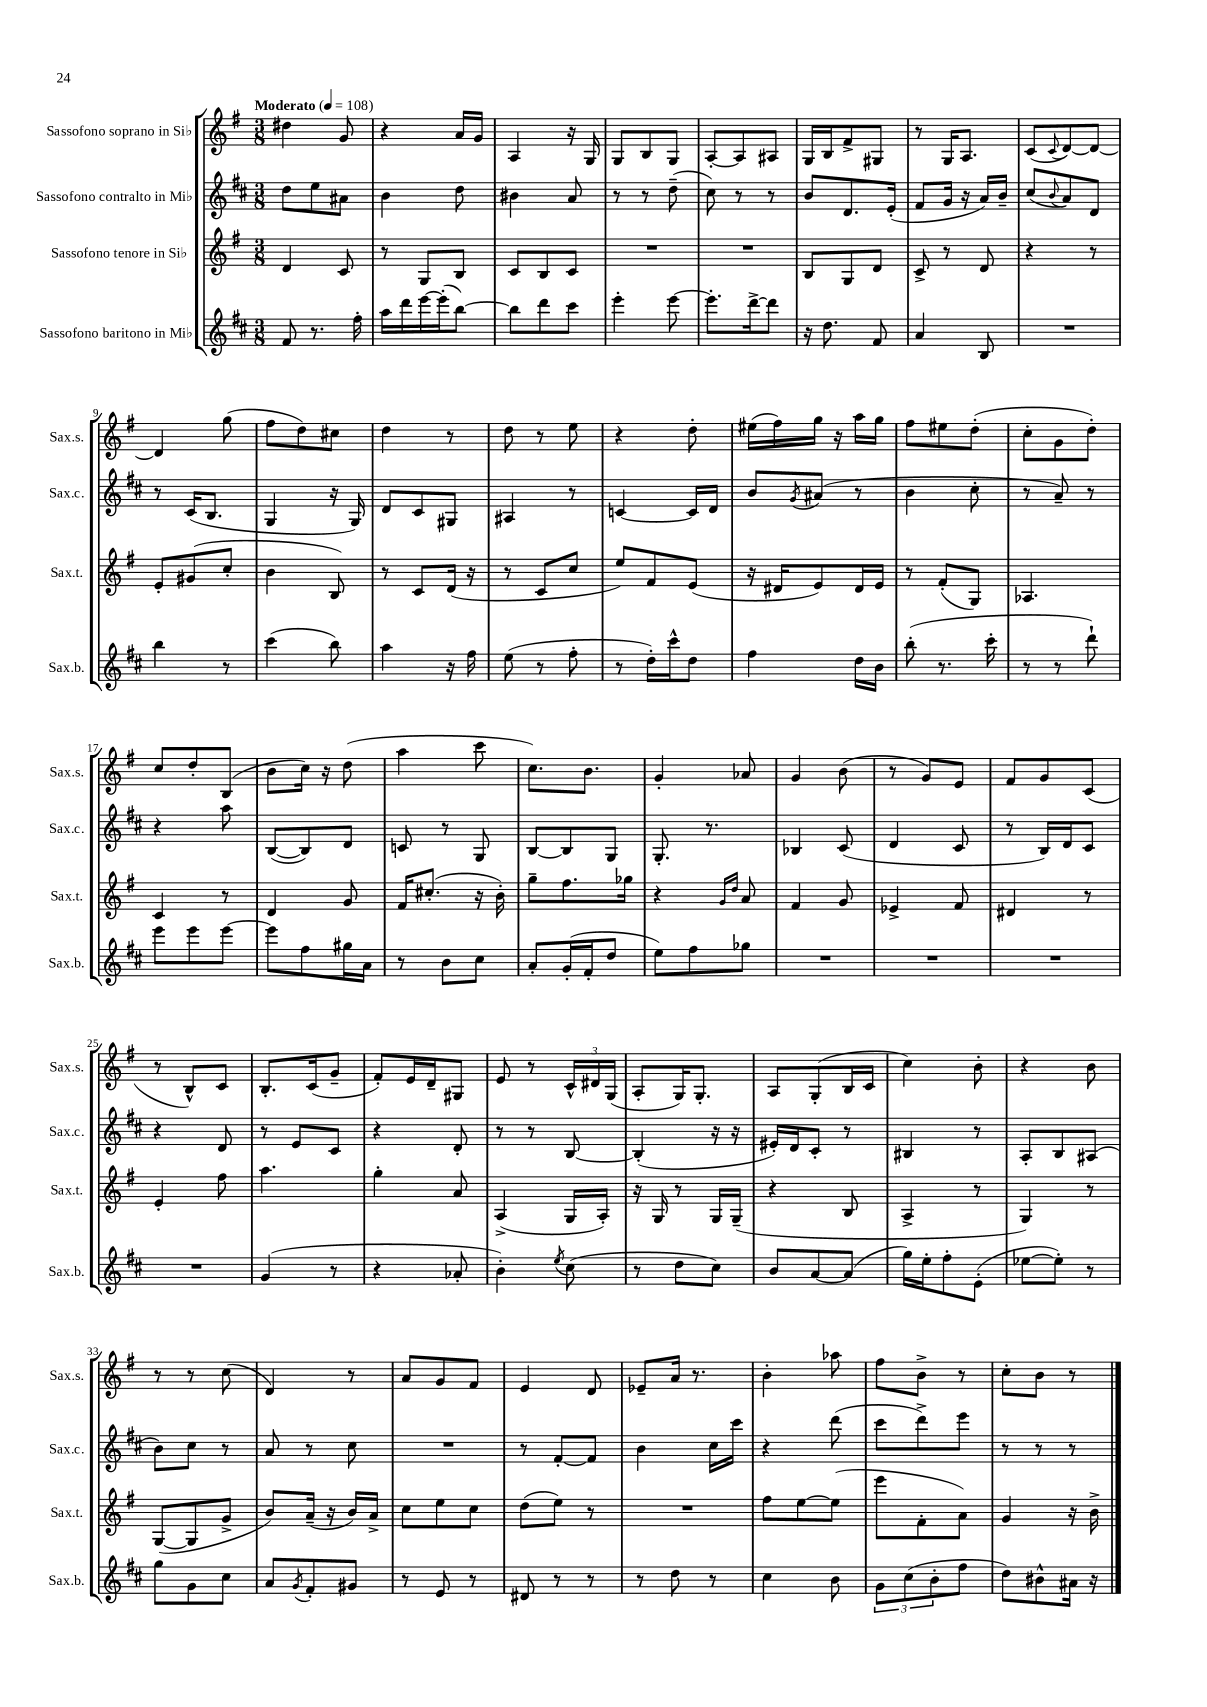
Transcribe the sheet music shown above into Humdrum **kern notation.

**kern	**kern	**kern	**kern
*part4	*part3	*part2	*part1
*staff4	*staff3	*staff2	*staff1
*I"Sassofono baritono in Mi♭	*I"Sassofono tenore in Si♭	*I"Sassofono contralto in Mi♭	*I"Sassofono soprano in Si♭
*I'Sax.b.	*I'Sax.t.	*I'Sax.c.	*I'Sax.s.
*clefG2	*clefG2	*clefG2	*clefG2
*k[f#c#]	*k[f#]	*k[f#c#]	*k[f#]
*M3/8	*M3/8	*M3/8	*M3/8
*MM108	*MM108	*MM108	*MM108
=1	=1	=1	=1
!	!	!	!LO:TX:a:B:t=Moderato
8f#/	4d/	8dd\L	4dd#X\
8.r	.	8ee\	.
.	8c/	8a#X\J	8g/
16ff#'\	.	.	.
=2	=2	=2	=2
16aa\LL	8r	4b\	4r
16ddd\	.	.	.
[16eee\	8G/L	.	.
(16eee'\J]	.	.	.
[8bb\J)	8B/J	8dd\	16a/LL
.	.	.	16g/JJ
=3	=3	=3	=3
8bb\L]	8c/L	4b#X\	4A/
8ddd\	8B/	.	.
8ccc#\J	8c/J	8a/	16r
.	.	.	16G/
=4	=4	=4	=4
4eee'\	4.r	8r	8G/L
.	.	8r	8B/
[8eee\	.	(8dd~\	8G/J
=5	=5	=5	=5
8.eee'\L]	4.r	8cc#\)	[8A'/L
.	.	8r	8A/]
[16ddd^\k	.	.	.
8ddd\J]	.	8r	8A#X/J
=6	=6	=6	=6
16r	8B/L	8b/L	16G/LL
8.dd\	.	.	16B/J
.	8G/	8.d/	8f#^/
8f#/	8d/J	.	8G#X/J
.	.	(16e'/Jk	.
=7	=7	=7	=7
4a/	8c^/	8f#/L	8r
.	8r	16g/Jk	16G/KL
.	.	16r	8.A/J
8B/	8d/	16a/LL)	.
.	.	16b~/JJ	.
=8	=8	=8	=8
4.r	4r	(8cc#/L	(8c/L
.	.	8qqb/	8qqc/
.	.	8a/)	[8d/)
.	8r	8d/J	8d/J_
!!LO:LB:g=z
=9	=9	=9	=9
4bb\	8e'/L	8r	4d/]
.	(8g#X/	(16c#/KL	.
.	.	8.B/J	.
8r	8cc'/J	.	(8gg\
=10	=10	=10	=10
(4ccc#\	4b\	4G/	8ff#\L
.	.	.	8dd\)
8bb\)	8B/)	16r	8cc#X\J
.	.	16G/)	.
=11	=11	=11	=11
4aa\	8r	8d/L	4dd\
.	8c/L	8c#/	.
16r	(16d/Jk	8G#X/J	8r
16ff#\	16r	.	.
=12	=12	=12	=12
(8ee\	8r	4A#X/	8dd\
8r	8c/L	.	8r
8ff#'\	8cc/J	8r	8ee\
=13	=13	=13	=13
8r	8ee/L)	[4cn/	4r
16dd'\LL)	8f#/	.	.
16ccc#^^\J	.	.	.
8dd\J	(8e/J	16c/LL]	8dd'\
.	.	16d/JJ	.
=14	=14	=14	=14
4ff#\	16r	8b/L	(16ee#X\LL
.	16d#X/KL	.	16ff#\)
.	.	8qg/	.
.	8e/)	(8a#X/J	16gg\JJ
.	.	.	16r
16dd\LL	16d#/L	8r	16aa\LL
16b\JJ	16e/JJ	.	16gg\JJ
=15	=15	=15	=15
(8bb'\	8r	4b\	8ff#\L
8.r	(8f#'/L	.	8ee#X\
.	8G/J)	8cc#'\	(8dd'\J
16ccc#'\	.	.	.
=16	=16	=16	=16
8r	4.A-X/	8r	8cc'\L
8r	.	8a~/)	8g\
8ddd`\)	.	8r	8dd'\J)
!!LO:LB:g=z
=17	=17	=17	=17
8eee\L	4c/	4r	8cc/L
8eee\	.	.	8dd'/
[8eee\J	8r	8aa\	(8B/J
=18	=18	=18	=18
8eee\L]	4d/	([8B/L	8b\L
8ff#\	.	8B/])	16cc\Jk)
.	.	.	16r
16gg#X\L	8g/	8d/J	(8dd\
16a\JJ	.	.	.
=19	=19	=19	=19
8r	16f#/KL	8cn/	4aa\
.	(8.cc#X'/J	.	.
8b\L	.	8r	.
8cc#\J	16r	8G/	8ccc\
.	16b'\)	.	.
=20	=20	=20	=20
8a'/L	8gg~\L	[8B/L	8.cc\L)
(16g'/L	8.ff#\	8B/]	.
16f#'/J	.	.	8.b\J
8dd/J	.	8G/J	.
.	16gg-X\Jk	.	.
=21	=21	=21	=21
8ee\L)	4r	8.G'/	4g'/
8ff#\	.	.	.
.	.	8.r	.
.	16qqg/LL	.	.
.	16qqdd/JJ	.	.
8gg-X\J	8a/	.	8a-X/
=22	=22	=22	=22
4.r	4f#/	4B-X/	4g/
.	8g/	(8c#/	(8b\
=23	=23	=23	=23
4.r	4e-X^/	4d/	8r
.	.	.	8g/L)
.	8f#/	8c#/	8e/J
=24	=24	=24	=24
4.r	4d#X/	8r	8f#/L
.	.	16B/LL)	8g/
.	.	16d/J	.
.	8r	8c#/J	(8c/J
!!LO:LB:g=z
=25	=25	=25	=25
4.r	4e'/	4r	8r
.	.	.	8B^^/L)
.	8ff#\	8d/	8c/J
=26	=26	=26	=26
(4g/	4.aa\	8r	8.B'/L
.	.	8e/L	.
.	.	.	(16c/k
8r	.	8c#/J	8g~/J
=27	=27	=27	=27
4r	4gg'\	4r	8f#'/L)
.	.	.	16e/L
.	.	.	16d~/J
8a-X'/	8a/	8d'/	8G#X/J
=28	=28	=28	=28
4b'\)	(4A^/	8r	8e/
.	.	8r	8r
8qee/	.	.	.
(8cc#\	16G/LL	[8B/	24c^^/LL
.	.	.	24d#X/
.	16A'/JJ)	.	.
.	.	.	(24G/JJ
=29	=29	=29	=29
8r	16r	(4B'/]	8A'/L
.	16G/	.	.
8dd\L	8r	.	16G/K)
.	.	.	8.G'/J
8cc#\J)	16G/LL	16r	.
.	(16G~/JJ	16r	.
=30	=30	=30	=30
8b/L	4r	16e#X'/LL)	8A/L
.	.	16d/J	.
[8a/	.	8c#'/J	(8G'/
(8a/J]	8B/	8r	16B/L
.	.	.	16c/JJ
=31	=31	=31	=31
16gg\LL)	4A^/	4B#X/	4cc\)
16ee'\J	.	.	.
8ff#'\	.	.	.
(8e'\J	8r	8r	8b'\
=32	=32	=32	=32
[8ee-X\L	4G/)	8A'/L	4r
8ee-'\J])	.	8B/	.
8r	8r	(8A#X/J	8b\
!!LO:LB:g=z
=33	=33	=33	=33
8gg\L	([8G/L	8b\L)	8r
8g\	8G/]	8cc#\J	8r
8cc#\J	8g^/J	8r	(8cc\
=34	=34	=34	=34
8a/L	8b/L)	8a/	4d/)
8qg/	.	.	.
8f#'/	(16a~/Jk	8r	.
.	16r	.	.
8g#X/J	16b/LL)	8cc#\	8r
.	16a^/JJ	.	.
=35	=35	=35	=35
8r	8cc\L	4.r	8a/L
8e/	8ee\	.	8g/
8r	8cc\J	.	8f#/J
=36	=36	=36	=36
8d#X/	(8dd\L	8r	4e/
8r	8ee\J)	[8f#'/L	.
8r	8r	8f#/J]	8d/
=37	=37	=37	=37
8r	4.r	4b\	8e-X~/L
8dd\	.	.	16a/Jk
.	.	.	8.r
8r	.	16cc#\LL	.
.	.	16ccc#\JJ	.
=38	=38	=38	=38
4cc#\	8ff#\L	4r	4b'\
.	[8ee\	.	.
8b\	(8ee\J]	(8ddd\	8aa-X\
=39	=39	=39	=39
12g\L	8eee\L	8ccc#\L	8ff#\L
(12cc#\	.	.	.
.	8f#'\	8ddd^\)	8b^\J
12b'\	.	.	.
8ff#\J	8a\J)	8eee\J	8r
=40	=40	=40	=40
8dd\L)	4g/	8r	8cc'\L
8b#X^^\	.	8r	8b\J
16a#X\Jk	16r	8r	8r
16r	16b^\	.	.
==	==	==	==
*-	*-	*-	*-
